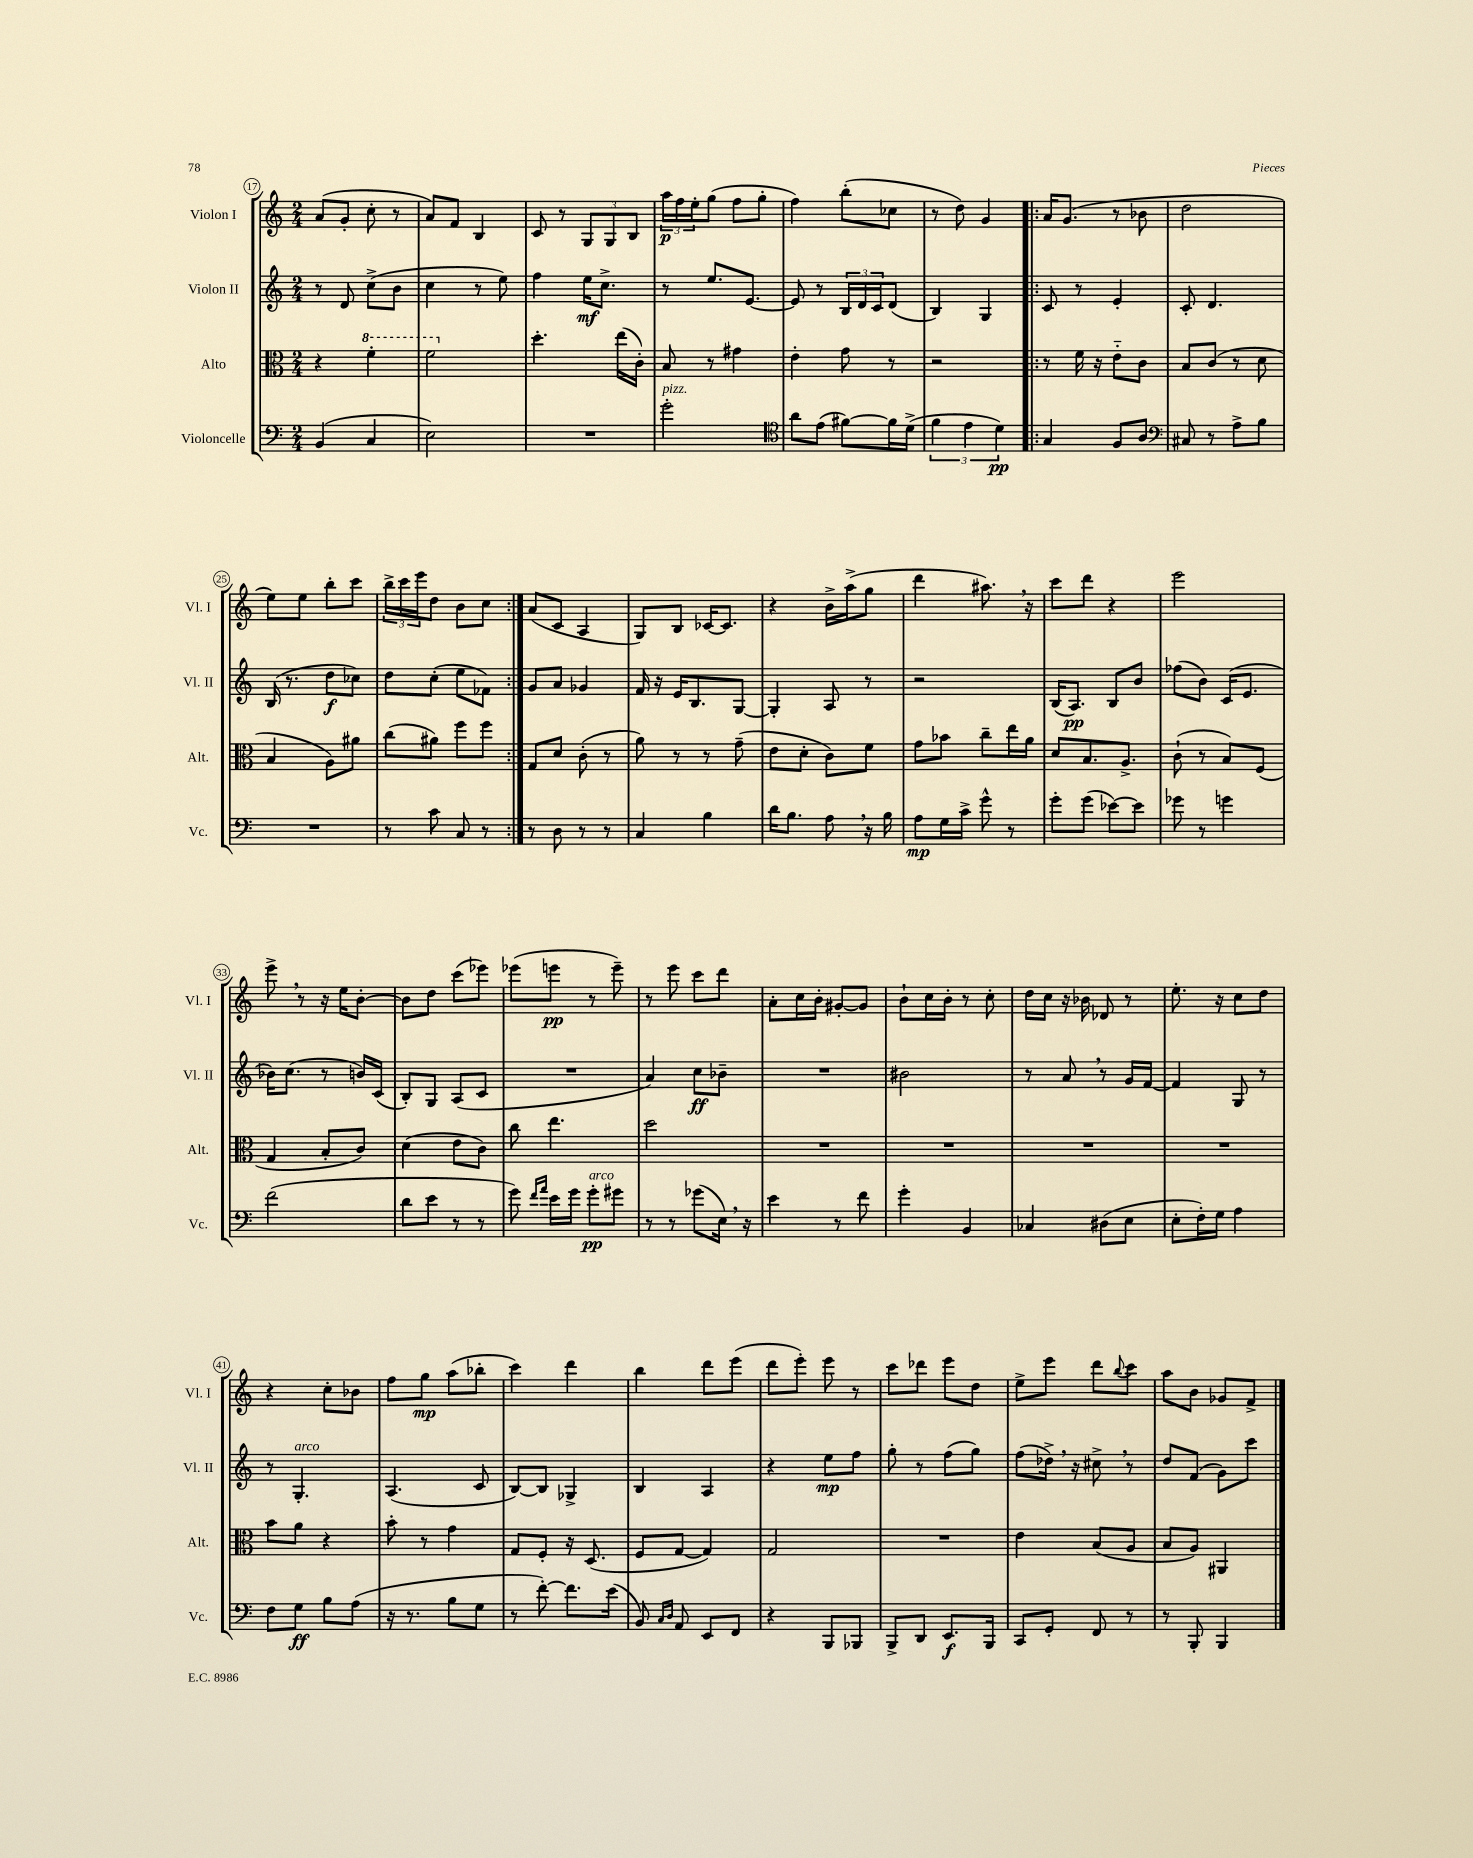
<<
\new StaffGroup <<
\new Staff = "s0" \with { instrumentName = "Violon I" shortInstrumentName = "Vl. I" } {
    \clef treble \key c \major \numericTimeSignature \time 2/4
    a'8( g'8-. c''8-. r8 |
    a'8) f'8 b4 |
    c'8 r8 \tuplet 3/2 { g8 g8 b8 } |
    \tuplet 3/2 { a''16\p f''16 e''16-. } g''8( f''8 g''8-. |
    f''4) b''8-.( ces''8 |
    r8 d''8) g'4 |
    \repeat volta 2 { a'16 g'8.( r8 bes'8 |
    d''2 |
    e''8) e''8 b''8-. c'''8 |
    \tuplet 3/2 { b''16-> c'''16 e'''16 } d''8 b'8 c''8 | }
    a'8( c'8 a4 |
    g8) b8 ces'16~ ces'8. |
    r4 b'16-> a''16->( g''8 |
    d'''4 ais''8.) \breathe r16 |
    c'''8 d'''8 r4 |
    e'''2 |
    e'''8-> \breathe r8 r16 e''16 b'8~-. |
    b'8 d''8 c'''8( ees'''8) |
    ees'''8( e'''8\pp r8 e'''8--) |
    r8 e'''8 c'''8 d'''8 |
    a'8-. c''16 b'16-. gis'8~-. gis'8 |
    b'8-! c''16 b'16-. r8 c''8-. |
    d''16 c''16 r16 bes'16 des'8 r8 |
    e''8.-. r16 c''8 d''8 |
    r4 c''8-. bes'8 |
    f''8 g''8\mp a''8( bes''8-. |
    c'''4) d'''4 |
    b''4 d'''8 e'''8( |
    d'''8 e'''8-.) e'''8 r8 |
    c'''8 des'''8 e'''8 d''8 |
    e''8-> e'''8 d'''8 \appoggiatura { b''8 } c'''8 |
    a''8 b'8 ges'8 f'8-> \bar "|." |
}
\new Staff = "s1" \with { instrumentName = "Violon II" shortInstrumentName = "Vl. II" } {
    \clef treble \key c \major \numericTimeSignature \time 2/4
    r8 d'8 c''8->( b'8 |
    c''4 r8 e''8) |
    f''4 e''16\mf c''8.-> |
    r8 e''8. e'8.~ |
    e'8 r8 \tuplet 3/2 { b16 d'16 c'16 } d'8( |
    b4) g4 |
    \repeat volta 2 { c'8 r8 e'4-. |
    c'8-. d'4. |
    b16( r8. d''8\f ces''8) |
    d''8 c''8-.( e''8 fes'8) | }
    g'8 a'8 ges'4 |
    f'16 r16 e'16 b8. g8~ |
    g4-. a8 r8 |
    r2 |
    b16( a8.\pp) b8 b'8 |
    fes''8( b'8) c'16( e'8. |
    bes'16) c''8.( r8 b'16) c'16( |
    b8-.) g8 a8( c'8 |
    R2 |
    a'4) c''8\ff bes'8-- |
    R2 |
    bis'2 |
    r8 a'8 \breathe r8 g'16 f'16~ |
    f'4 g8 r8 |
    r8 g4.-.^\markup { \italic "arco" } |
    a4.( c'8 |
    b8~) b8 ges4-> |
    b4 a4 |
    r4 e''8\mp f''8 |
    g''8-. r8 f''8( g''8) |
    f''8( des''16->) \breathe r16 cis''8-> \breathe r8 |
    d''8 f'8( g'8) c'''8 \bar "|." |
}
\new Staff = "s2" \with { instrumentName = "Alto" shortInstrumentName = "Alt." } {
    \clef alto \key c \major \numericTimeSignature \time 2/4
    r4 \ottava #1 f''4-. |
    f''2 \ottava #0 |
    d''4.-. e''16( c'16-.) |
    b8 r8 gis'4 |
    e'4-. g'8 r8 |
    r2 |
    \repeat volta 2 { r8 f'16 r16 e'8-_ c'8 |
    b8 c'8( r8 d'8 |
    b4 a8) ais'8 |
    c''8( ais'8) f''8 f''8 | }
    g8 d'8 c'8-.( r8 |
    a'8) r8 r8 g'8--( |
    e'8 d'8-. c'8) f'8 |
    g'8 bes'8 c''8-- e''16 a'16 |
    d'8 b8. a8.-> |
    c'8-!( r8 b8) f8( |
    g4 b8-. c'8) |
    d'4( e'8 c'8) |
    c''8 e''4. |
    d''2 |
    R2 |
    R2 |
    R2 |
    R2 |
    b'8 a'8 r4 |
    b'8-. r8 g'4 |
    g8 f8-. r16 d8.( |
    f8 g8~ g4) |
    g2 |
    R2 |
    e'4 b8( a8 |
    b8 a8) ais,4 \bar "|." |
}
\new Staff = "s3" \with { instrumentName = "Violoncelle" shortInstrumentName = "Vc." } {
    \clef bass \key c \major \numericTimeSignature \time 2/4
    b,4( c4 |
    e2) |
    R2 |
    g'2-.^\markup { \italic "pizz." } |
    \clef tenor a'8 e'8( fis'8~) fis'16 d'16->( |
    \tuplet 3/2 { f'4 e'4 d'4\pp) } |
    \repeat volta 2 { g4 f8 a8 |
    \clef bass cis8 r8 a8-> b8 |
    R2 |
    r8 c'8 c8 r8 | }
    r8 d8 r8 r8 |
    c4 b4 |
    d'16 b8. a8 \breathe r16 b16 |
    a8\mp g16 c'16-> g'8-^ r8 |
    g'8-. g'8( ees'8~) ees'8 |
    ges'8 r8 g'4 |
    f'2( |
    d'8 e'8 r8 r8 |
    g'8) \grace { f'16 a'16 } e'16 g'16 g'8-.\pp^\markup { \italic "arco" } gis'8 |
    r8 r8 ges'8( e16) \breathe r16 |
    e'4 r8 f'8 |
    g'4-. b,4 |
    ces4 dis8( e8 |
    e8-. f16-.) g16 a4 |
    f8 g8\ff b8 a8( |
    r16 r8. b8 g8 |
    r8 f'8~-.) f'8. e'16( |
    b,8) \grace { c16 d16 } a,8 e,8 f,8 |
    r4 b,,8 bes,,8 |
    b,,8-> d,8 e,8.\f b,,16 |
    c,8 g,8-. f,8 r8 |
    r8 b,,8-. b,,4 \bar "|." |
}
>>
>>
\layout { \context { \Score currentBarNumber = #17 \override BarNumber.stencil = #(make-stencil-circler 0.1 0.3 ly:text-interface::print) } }
